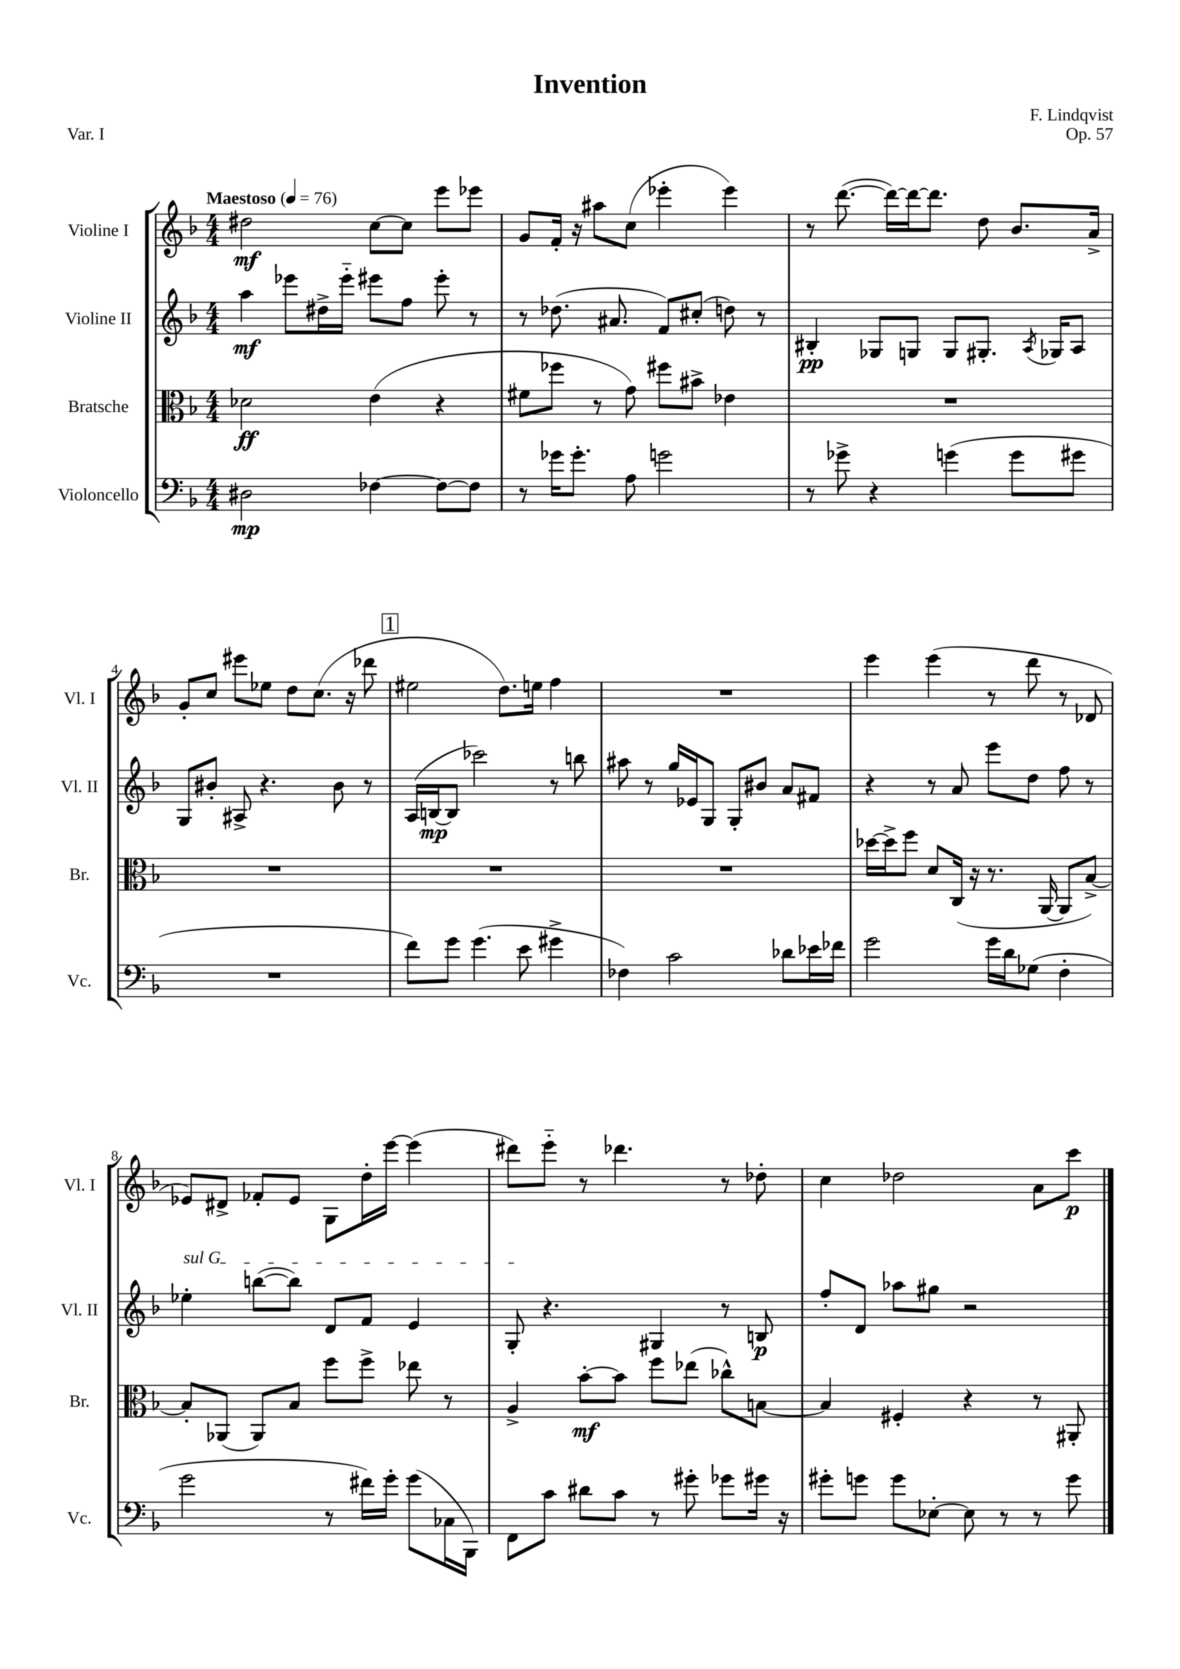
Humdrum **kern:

**kern	**kern	**kern	**kern
*staff4	*staff3	*staff2	*staff1
*clefF4	*clefC3	*clefG2	*clefG2
*k[b-]	*k[b-]	*k[b-]	*k[b-]
*M4/4	*M4/4	*M4/4	*M4/4
*MM76	*MM76	*MM76	*MM76
2D#\	2d-\	4aa\	2dd#\
.	.	8eee-\L	.
.	.	16dd#^\L	.
.	.	16eee-'~\JJ	.
[4F-\	(4e\	8eee#\L	[8cc\L
.	.	8ff\J	8cc\]J
8F-\_L	4r	8eee#'\	8eee\L
8F-\]J	.	8r	8eee-\J
=	=	=	=
8r	8f#\L	8r	8g/L
16g-\LK	8ff-\J	(8.dd-\	16f'/Jk
8.g-'\J	.	.	16r
.	8r	.	8aa#\L
.	.	8.a#/	.
8A\	8g\)	.	(8cc\J
2g\	8ff#\L	8f/L)	4eee-'\
.	8b#^\J	(8cc#'/J	.
.	4e-\	8dd\)	4eee-\)
.	.	8r	.
=	=	=	=
8r	1r	4B#'/	8r
8g-^\	.	.	([8.ddd\
4r	.	8G-/L	.
.	.	.	16ddd\_LL)
.	.	8G/J	16ddd\_J
.	.	.	8.ddd\]J
(4g\	.	8G/L	.
.	.	8.G#'/J	8dd\
8g\L	.	.	8.b-/L
.	.	8qA/	.
.	.	16G-/LK	.
8g#\J	.	8A/J	.
.	.	.	16a^/Jk
=	=	=	=
1r	1r	8G/L	8g'/L
.	.	8b#'/J	8cc/J
.	.	8A#^/	8eee#\L
.	.	4.r	8ee-\J
.	.	.	8dd\L
.	.	.	(8.cc\J
.	.	8b#\	.
.	.	.	16r
.	.	8r	8ddd-\
=	=	=	=
8f\L)	1r	(16A/LL	2ee#\
.	.	[16B/J	.
8g\J	.	8B/]J	.
(4.g\	.	2ccc-\)	.
.	.	.	8.dd\L)
8e\	.	.	.
.	.	.	16ee\Jk
4g#^\	.	8r	4ff\
.	.	8bb\	.
=	=	=	=
4F-\)	1r	8aa#\	1r
.	.	8r	.
2c\	.	16gg/LL	.
.	.	16e-/J	.
.	.	8G/J	.
.	.	8G'/L	.
.	.	8b#/J	.
8d-\L	.	8a/L	.
16e-\L	.	8f#/J	.
16f-\JJ	.	.	.
=	=	=	=
2g\	[16dd-\LL	4r	4eee\
.	16dd-^\]J	.	.
.	8ff\J	.	.
.	8d/L	8r	(4eee\
.	(16C/Jk	8a/	.
.	16r	.	.
16g\LL	8.r	8eee\L	8r
16d\J	.	.	.
(8G-\J	.	8dd\J	8ddd\
.	[16AA/	.	.
4F'\	8AA/]L	8ff\	8r
.	[8B-^/J)	8r	8d-/
=	=	=	=
2g\	8B-'/]L	4ee-'\	8e-/L)
.	(8AA-/J	.	8d#^/J
.	8AA-/L)	([8bb\L	8f-'/L
.	8B-/J	8bb\]J)	8e-/J
8r	8ff\L	8d/L	8G\L
16f#\LL)	8ff^\J	8f/J	16dd'\L
16g'\JJ	.	.	[16eee\JJ
(8g\L	8ee-\	4e/	(4eee\]
16C-\L	8r	.	.
16BBB-\JJ)	.	.	.
=	=	=	=
8FF\L	4A^/	8G'/	8ddd#\L)
8c\J	.	4.r	8eee'~\J
8d#\L	[8b-'\L	.	8r
8c\J	8b-\]J	.	4.ddd-\
8r	8ff\L	4G#/	.
8g#'\	(8ee-\J	.	.
8g-\L	8cc-^^\L)	8r	8r
16g#\Jk	[8B\J	8B/	8dd-'\
16r	.	.	.
=	=	=	=
8g#'\L	4B/]	8ff'/L	4cc\
8g\J	.	8d/J	.
8g\L	4F#'/	8aa-\L	2dd-\
[8E-'\J	.	8gg#\J	.
8E-\]	4r	2r	.
8r	.	.	.
8r	8r	.	8a\L
8g\	8AA#'/	.	8ccc\J
==	==	==	==
*-	*-	*-	*-
